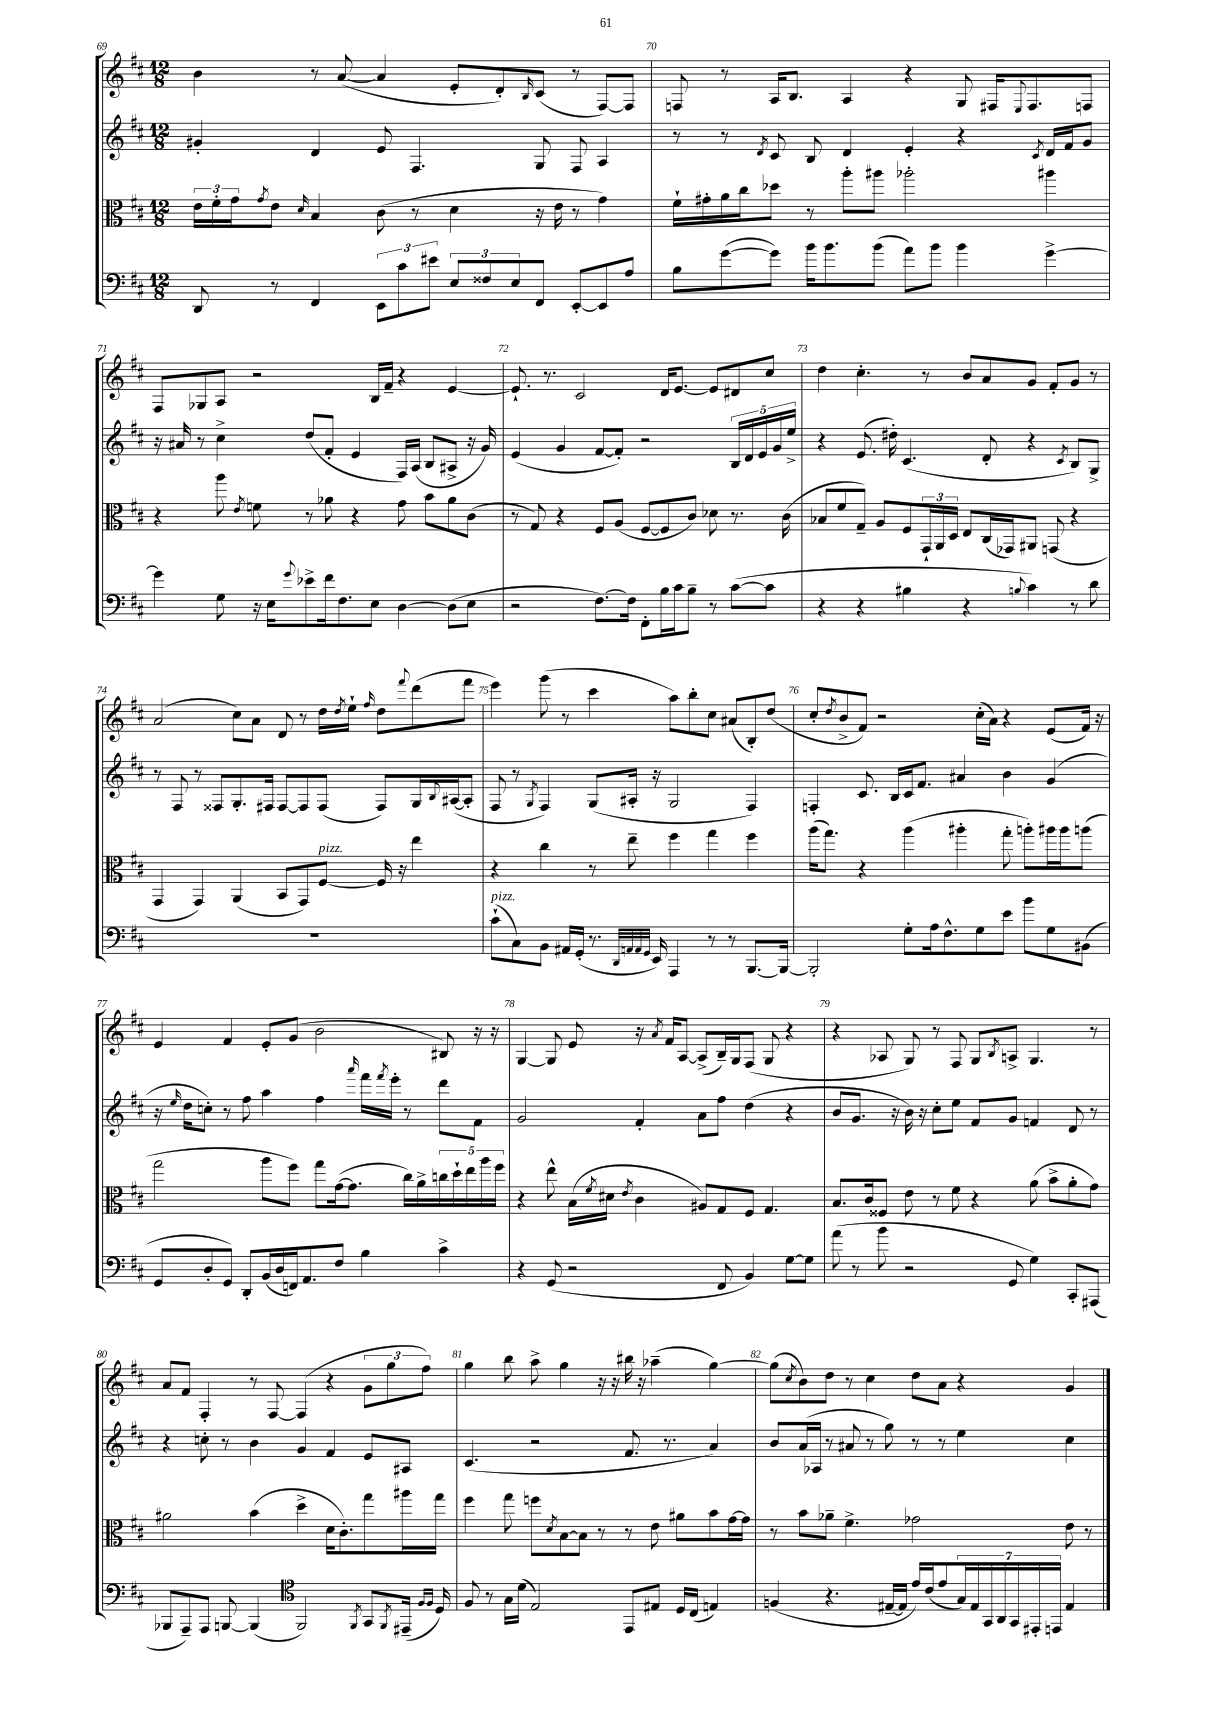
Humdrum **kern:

**kern	**kern	**kern	**kern
*part4	*part3	*part2	*part1
*staff4	*staff3	*staff2	*staff1
*clefF4	*clefC3	*clefG2	*clefG2
*k[f#c#]	*k[f#c#]	*k[f#c#]	*k[f#c#]
*M12/8	*M12/8	*M12/8	*M12/8
=69	=69	=69	=69
8DD/	24e\LL	4g#X'/	4b\
.	24f#'\	.	.
.	24g\J	.	.
.	8qg/	.	.
8r	8e\J	.	.
.	16qqd/	.	.
4FF#/	4B/	4d/	8r
.	.	.	([8a/
12EE\L	(8c#\	8e/	4a/]
12c#\	.	.	.
.	8r	4.F#/	.
12e#X\J	.	.	.
12E/L	4d\	.	8e'/L
12F##X/	.	.	.
.	.	.	8d'/)
12E/	.	.	.
.	.	.	16qqB/
8FF#/J	16r	8G/	(8c#/J
.	16e\	.	.
[8EE'/L	8r	8F#/	8r
8EE/]	4g\)	4A/	[8F#/L)
8A/J	.	.	8F#/J]
=70	=70	=70	=70
8B\L	16f#`\LL	8r	8Fn/
.	16g#X'\	.	.
([8g\	16a\	8r	8r
.	16cc#\J	.	.
.	.	8qd/	.
8g\J])	8dd-X\J	8c#/	16A/KL
.	.	.	8.B/J
16b\KL	8r	8B/	.
8.b\	.	.	.
.	8aa'\L	4d/	4A/
(8b\J	8aa#X\J	.	.
8a\L)	2aa-X'\	4e'/	4r
8b\J	.	.	.
4b\	.	4r	8G/
.	.	.	16F#X/KL
.	.	.	8qqE/
.	.	.	8.F#/
.	.	8qc#/	.
[4g^\	4aa#X\	16d/LL	.
.	.	16f#/J	.
.	.	8g/J	8Fn/J
!!LO:LB:g=z
=71	=71	=71	=71
4g\]	4r	16r	8F#/L
.	.	16a#X/	.
.	.	8r	8G-X/
8G\	8aa\	4cc#^\	8A/J
.	8qe/	.	.
16r	8fn\	.	2r
16E\KL	.	.	.
8qqg/	.	.	.
8e-X^\	8r	(8dd/L	.
16f#\k	8a-X\	8f#'/J	.
8.F#\	.	.	.
.	4r	4e/	.
8E\J	.	.	16B/LL
.	.	.	16f#~/JJ
[4D\	8g\	16F#/LL)	4r
.	.	(16A/JJ	.
.	8b\L	8B/L	.
(8D\L]	8a-\	8A#X^/J	[4e/
8E\J	(8c#\J	16r	.
.	.	16g/)	.
=72	=72	=72	=72
2r	8r	(4e/	8.e`/]
.	8G/)	.	.
.	.	.	8.r
.	4r	4g/	.
.	.	.	2c#/
[8.F#\L)	8F#/L	[8f#/L	.
.	(8A/J	8f#'/J])	.
16F#\Jk]	.	.	.
8FF#'\L	[8F#/L	2r	.
16B\L	8F#/]	.	16d/KL
16c#\J	.	.	[8.e/J
8B~\J	8c#/J)	.	.
8r	8d-X\	.	8e/L]
([8c#\L	8.r	20B/LL	8d#X/
.	.	20d/	.
.	.	20e/	.
8c#\J]	.	.	8cc#/J
.	.	20g/	.
.	(16c#\	.	.
.	.	20ee^/JJ	.
=73	=73	=73	=73
4r	8B-X/L	4r	4dd\
.	8f#/	.	.
4r	8G~/J)	(8.e/	4.cc#'\
.	8A/L	.	.
.	.	16dd#X'\)	.
4B#X\	8F#/	(4.c#/	.
.	24GG`/L	.	8r
.	24AA/	.	.
.	24D/JJ	.	.
4r	8E/L	.	8b/L
.	(16C#/L	8d'/	8a/
.	16GG-X/J)	.	.
8qqBn/	.	.	.
4c#\)	8AA#X/J	4r	8g/J
.	(8GGn/	.	8f#'/L
.	.	8qc#/	.
8r	4r	8B/L)	8g/J
8d\	.	8G^/J	8r
!!LO:LB:g=z
=74	=74	=74	=74
1.r	4GG/	8r	(2a/
.	.	8F#/	.
.	4GG/)	8r	.
.	.	8F##X/L	.
.	(4AA/	8.G'/	8cc#\L)
.	.	.	8a\J
.	.	16F#X/Jk	.
.	8BB/L	[8F#/L	8d/
.	8GG/)	8F#/]	8r
!	!LO:TX:a:i:t=pizz.	!	!
.	[8F#/J	(8F#/J	16dd\LL
.	.	.	8qdd/
.	.	.	16ee`\JJ
.	.	.	16qqff#/
.	16F#/]	8F#/L)	8dd\L
.	16r	.	.
.	.	.	8qqfff#/
.	4ee\	16G/L	(8ddd\
.	.	8qqB/	.
.	.	([16A#X/J	.
.	.	8A#'/J]	8fff#\J
=75	=75	=75	=75
!LO:TX:a:i:t=pizz.	!	!	!
(8c#`\L	4r	8F#/	4eee\)
8C#\)	.	8r	.
.	.	8qG/	.
8BB\J	4cc#\	4F#/)	(8ggg\
16AA#X/LL	.	.	8r
(16GG'/JJ	.	.	.
8.r	8r	(8G/L	4ccc#\
.	8ee~\	16A#X'/Jk	.
32qqDD/LLL	.	.	.
32qqAAn/	.	.	.
32qqAA/	.	.	.
32qqGG/JJJ	.	.	.
16EE/)	.	16r	.
4AAA/	4ff#\	2G/	8aa\L)
.	.	.	8bb'\
8r	4gg\	.	8cc#\J
8r	.	.	(8a#X/L
[8.BBB/L	4ff#\	4F#/)	8B'/)
.	.	.	(8dd/J
16BBB/Jk_	.	.	.
=76	=76	=76	=76
2BBB'/]	(16aa\KL	4Fn'/	8cc#'/L
.	8.gg\J)	.	.
.	.	.	8qdd/
.	.	.	8b^/
.	4r	8.c#/	8f#/J)
.	.	.	2r
.	.	16B/LL	.
8G'\L	(4aa\	16c#/J	.
.	.	8.f#/J	.
16A\k	.	.	.
8.F#^^\	.	.	.
.	4aa#X'\	4a#X/	.
8G\	.	.	(16cc#'\LL
.	.	.	16a\JJ)
8e\J	8gg'\	4b\	4r
8b\L	8aan'\L)	.	.
8G\	16aa#X\L	(4g/	(8e/L
.	16aa#\J	.	.
(8BB#X\J	(8aan\J	.	16f#/Jk)
.	.	.	16r
!!LO:LB:g=z
=77	=77	=77	=77
8GG/L	2gg\	16r	4e/
.	.	16qqee/	.
.	.	16dd\KL	.
8D'/	.	8ccn'\J)	.
8GG/J)	.	8r	4f#/
8DD'/L	.	8ff#\	.
(16BB/L	8aa\L	4aa\	8e'/L
16D/	.	.	.
16FFn/J)	8ff#\J)	.	(8g/J
8.AA/	.	.	.
.	8gg\L	4ff#\	2b\
8F#/J	([16g\k	.	.
.	8.g\J]	.	.
.	.	16qqaaa/	.
4B\	.	16fff#\LL	.
.	.	8qfff#/	.
.	.	16eee'\JJ	.
.	16cc#\LL)	8r	.
.	16a^\	.	.
4c#^\	20ccn\	8ddd\L	8B#X/)
.	20dd`\	.	.
.	20ee\	.	.
.	.	8f#\J	16r
.	20aa\	.	.
.	.	.	16r
.	20ff#\JJ	.	.
=78	=78	=78	=78
4r	4r	2g/	[4G/
(8GG/	8ee^^\	.	8G/]
2r	(16B\LL	.	8e/
.	8qf#/	.	.
.	16d#X\JJ	.	.
.	8qe/	.	.
.	4c#\	4f#'/	16r
.	.	.	8qa/
.	.	.	16f#/KL
.	.	.	[8A/J
.	8A#X/L)	8a\L	(8A^/L]
8FF#/	8G/	8ff#\J	16B~/L)
.	.	.	16G/J
4BB/)	8F#/J	(4dd\	(8F#/J
.	4.G/	.	8G/
[8G\L	.	4r	4r
8G\J]	.	.	.
=79	=79	=79	=79
(8a\	8.B/L	8b/L	4r
8r	.	8.g/J	.
.	16c#/k	.	.
8b\	8F##X/J	.	8A-X/
.	.	16r	.
2r	8e\	16b\)	8G/)
.	.	16r	.
.	8r	8cc#'\L	8r
.	8f#\	8ee\J	8F#/
.	4r	8f#/L	8G/L
.	.	.	8qB/
8GG/	.	8g/J	8An^/J
4G\)	(8a\	4fn/	4.G/
.	8b^\L	.	.
8CC#'/L	8a'\	8d/	.
(8AAA#X/J	8g\J)	8r	8r
!!LO:LB:g=z
=80	=80	=80	=80
8BBB-X/L	2a#X\	4r	8a/L
8AAA~/)	.	.	8f#/J
8AAA/J	.	8ccn'\	4F#'/
[8BBBn/	.	8r	.
(4BBB/]	(4b\	4b\	8r
.	.	.	[8F#/
*clefC4	*	*	*
2FF#/)	4dd^\	4g/	(4F#/]
.	16d\KL	4f#/	4r
.	8.c#'\)	.	.
8qFF#/	.	.	.
8GG/L	8gg\	8e/L	12g\L
.	.	.	12gg\
8qFF#/	.	.	.
(16EE#X~/Jk	16aa#X\L	8A#X/J	.
.	.	.	12ff#\J)
16qqF#/LL	.	.	.
16qqF#/JJ	.	.	.
16D/)	16gg\JJ	.	.
=81	=81	=81	=81
8F#/	4ff#\	(4.c#/	4gg\
8r	.	.	.
16G\LL	8gg\	.	8bb\
(16d\JJ	.	.	.
2E/)	8ffn\L	2r	8aa^\
.	8qd/	.	.
.	[8B\	.	4gg\
.	8B\J]	.	.
.	8r	.	16r
.	.	.	16r
8EE/L	8r	8.f#/	16bb#X\
.	.	.	16r
8E#X/J	8e\	.	(4aa-X~\
.	.	8.r	.
16D/LL	8a#X\L	.	.
(16C#/JJ	.	.	.
4En/)	8b\	4a/)	[4gg\)
.	[16g\L	.	.
.	16g\JJ]	.	.
=82	=82	=82	=82
(4Fn/	8r	8b/L	(8gg\L]
.	.	.	8qcc#/
.	8b\L	(16a/L	8b\)
.	.	16A-X/JJ	.
4.r	8a-X~\J	8r	8dd\J
.	4.f#^\	8a#X/	8r
.	.	8r	4cc#\
[16E#X~/LL	.	8gg\)	.
16E#/JJ]	.	.	.
16e/LL)	2g-X\	8r	8dd\L
(16c#/J	.	.	.
8e/	.	8r	8a\J
28G/L)	.	4ee\	4r
28E#/	.	.	.
28GG/	.	.	.
28AA/	.	.	.
28GG/	.	.	.
28EE#X'/	.	.	.
28EEn/JJ	.	.	.
4E#/	8e\	4cc#\	4g/
.	8r	.	.
==	==	==	==
*-	*-	*-	*-
